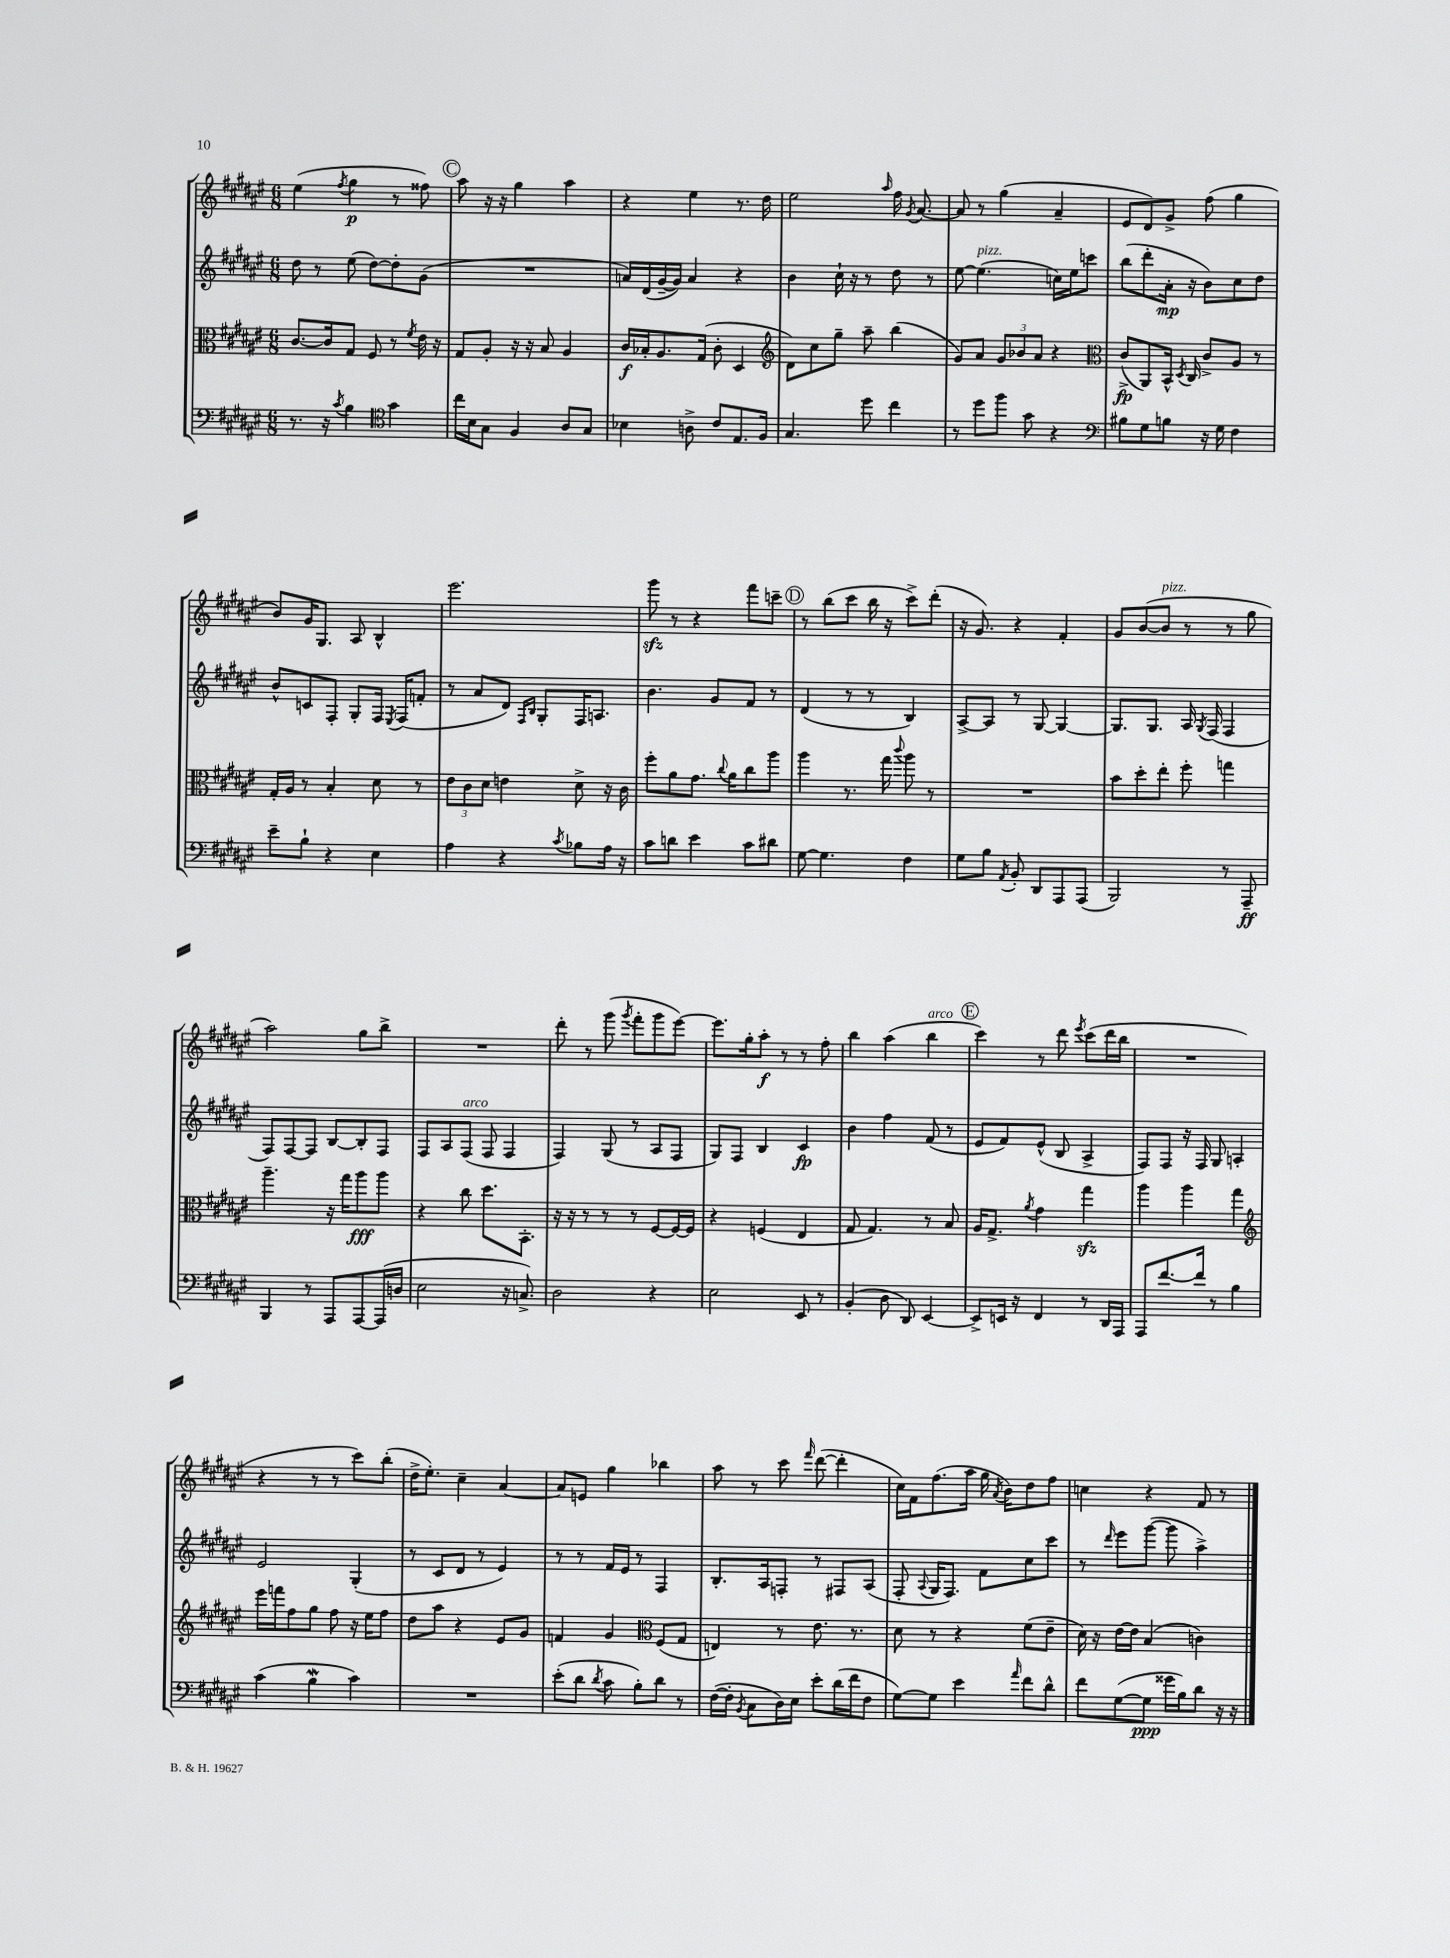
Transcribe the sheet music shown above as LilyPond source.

<<
\new StaffGroup <<
\new Staff = "s0" {
    \clef treble \key fis \major \numericTimeSignature \time 6/8
    \autoBeamOff eis''4( \acciaccatura { fis''8 } gis''4\p r8 fisis''8) |
    \mark \markup { \circle "C" } ais''8 r16 r16 gis''4 ais''4 |
    r4 eis''4 r8. dis''16 |
    eis''2 \grace { ais''16 } fis''16 \acciaccatura { gis'8 } ais'8.~ |
    ais'8 r8 gis''4( ais'4-- |
    eis'8[ dis'8) gis'8]-> fis''8( gis''4 |
    b'8[) gis'16 gis8.] ais8 b4-^ |
    eis'''2. |
    gis'''8\sfz r8 r4 fis'''8[ c'''8]-- |
    \mark \markup { \circle "D" } r8 b''8[( cis'''8] b''16 r16 cis'''8[->) dis'''8]-.( |
    r16 gis'8.) r4 fis'4-. |
    gis'8[ b'8~( b'8]^\markup { \italic "pizz." } r8 r8 gis''8 |
    ais''2) gis''8[ b''8]-> |
    R2. |
    dis'''8-. r8 gis'''8( \acciaccatura { gis'''8 } fis'''8[-. gis'''8 eis'''8]~) |
    eis'''8.[ gis''16-. ais''8]-.\f r8 r8 fis''8-. |
    b''4 ais''4( b''4^\markup { \italic "arco" } |
    \mark \markup { \circle "E" } cis'''4) r8 dis'''8 \acciaccatura { eis'''8 } cis'''8[( dis'''16 b''16] |
    R2. |
    r4 r8 r8 cis'''8[) b''8]-.( |
    dis''16[-> eis''8.]-.) cis''4-- ais'4~ |
    ais'8[ e'8] gis''4 bes''4 |
    ais''8 r8 cis'''8 \grace { fis'''16 } dis'''8~( dis'''4-. |
    cis''16[) fis'16 fis''8.( ais''16] gis''16 \acciaccatura { ais'8 } b'16[) dis''8 fis''8] |
    c''4 r4 fis'8 r8 \bar "|." |
}
\new Staff = "s1" {
    \clef treble \key fis \major \numericTimeSignature \time 6/8
    \autoBeamOff dis''8 r8 eis''8( dis''8[~) dis''8-. gis'8]( |
    \mark \markup { \circle "C" } R2. |
    a'16[) dis'16( gis'16~-- gis'16]) a'4 r4 |
    b'4 cis''16-! r16 r8 dis''8 r8 |
    eis''8~ eis''4.^\markup { \italic "pizz." }( c''16[) eis''16 c'''8] |
    b''8[( dis'''8-. ais'16]-.\mp r16 b'8[) cis''8 dis''8] |
    b'8[-^ c'8 fis8]-. gis8[-. fis16] \acciaccatura { eis8 } fis16[( f'8]-. |
    r8 ais'8[ dis'8]) \grace { fis16[ b16] } gis8[-. fis16 a8.] |
    b'4. gis'8[ fis'8] r8 |
    \mark \markup { \circle "D" } dis'4( r8 r8 b4) |
    ais8[~-> ais8] r8 gis8~ gis4~ |
    gis8.[ gis8.] ais16 \acciaccatura { gis8 } fis16( fis4 |
    fis8[) fis8~ fis8] b8[~ b8-. fis8] |
    fis8[ ais8 fis8]^\markup { \italic "arco" }( fis8 fis4 |
    fis4) gis8( r8 ais8[ fis8] |
    gis8[) fis8] b4 cis'4\fp |
    b'4 fis''4 fis'8( r8 |
    \mark \markup { \circle "E" } eis'8[ fis'8) eis'8]-^( b8 ais4-> |
    fis8[) fis8] r16 fis16 gis8 a4-. |
    eis'2 gis4-.( |
    r8 cis'8[ dis'8] r8 eis'4) |
    r8 r8 fis'16[ eis'16] r8 fis4 |
    b8.[-. ais16 f8]-. r8 fis8[ ais8]( |
    fis8-. \appoggiatura { ais8 } gis16[ fis8.]) fis'8[ cis''8 cis'''8] |
    r8 \grace { dis'''16 } eis'''8[ gis'''8]~( gis'''8 ais''4->) \bar "|." |
}
\new Staff = "s2" {
    \clef alto \key fis \major \numericTimeSignature \time 6/8
    \autoBeamOff cis'8.[~ cis'16 gis8] fis8 r8 \acciaccatura { fis'8 } eis'16 r16 |
    \mark \markup { \circle "C" } gis8[ ais8]-. r16 r16 b8 ais4 |
    cis'16[\f bes16-. ais8. gis16]( cis'8-. dis4 |
    \clef treble dis'8[) cis''8 gis''8]-- ais''8-- b''4( |
    gis'8[) ais'8] \tuplet 3/2 { gis'8[ bes'8 ais'8] } r4 |
    \clef alto cis'8[->\fp( ais,8) b,16]-^ \acciaccatura { dis8 } cis16 cis'8[-> ais8] r8 |
    gis16[-. ais16] r8 b4-. dis'8 r8 |
    \tuplet 3/2 { eis'8[ cis'8 dis'8] } e'4 dis'8-> r16 cis'16 |
    fis''8[-. ais'8 gis'8.] \appoggiatura { cis''8 } ais'16[ cis''8 ais''8] |
    \mark \markup { \circle "D" } ais''4 r8. gis''16 \appoggiatura { cis'''8 } ais''8 r8 |
    R2. |
    b'8[ dis''8-. eis''8]-. fis''8-. g''4 |
    ais''4.-- r16 gis''16[ ais''8\fff ais''8] |
    r4 cis''8 dis''8.[ b,8.]-. |
    r16 r16 r8 r8 r8 fis8[~ fis16~ fis16] |
    r4 f4( eis4 |
    gis8 gis4.) r8 b8 |
    \mark \markup { \circle "E" } ais16[ gis8.]-> \acciaccatura { ais'8 } gis'4 gis''4\sfz |
    ais''4 ais''4 gis''4 |
    \clef treble eis'''16[ f'''16 fis''8 gis''8] fis''8 r16 eis''16[ fis''8] |
    dis''8[ ais''8] r4 eis'8[ gis'8] |
    f'4 gis'4 \clef alto fis8[( gis8] |
    e4) r8 eis'8. r8. |
    dis'8 r8 r4 fis'8[( eis'8]-- |
    dis'16) r16 eis'16[~ eis'16] b4( c'4) \bar "|." |
}
\new Staff = "s3" {
    \clef bass \key fis \major \numericTimeSignature \time 6/8
    \autoBeamOff r8. r16 \acciaccatura { cis'8 } b4 \clef tenor gis'4 |
    \mark \markup { \circle "C" } cis''16[ b16 gis8] fis4 ais8[ gis8] |
    bes4 a8-> cis'8[ eis8. fis16] |
    gis4. dis''8 cis''4 |
    r8 dis''8[ fis''8] gis'8 r4 |
    \clef bass bis8[ gis8 b8] r16 gis16 fis4 |
    eis'8[-- b8]-! r4 eis4 |
    ais4 r4 \acciaccatura { cis'8 } bes8[ ais16] r16 |
    cis'8[ d'8] eis'4 cis'8[ dis'8] |
    \mark \markup { \circle "D" } gis8~ gis4. fis4 |
    gis8[ b8] \acciaccatura { ais,8 } b,8-. dis,8[ ais,,8 ais,,8]( |
    b,,2) r8 ais,,8--\ff |
    b,,4 r8 ais,,8[ ais,,8~ ais,,16( d16] |
    eis2 r16 c8.->) |
    dis2 r4 |
    eis2 eis,8 r8 |
    b,4-.( dis8 dis,8) eis,4~ |
    \mark \markup { \circle "E" } eis,8[-> e,16] r16 fis,4 r8 dis,16[ ais,,16] |
    ais,,8[ fis'8.~ fis'16] r8 b4 |
    cis'4( b4\mordent cis'4) |
    R2. |
    eis'8[-.( dis'8] \acciaccatura { dis'8 } cis'8 b8[-.) dis'8] r8 |
    fis16[~( fis16]-. \acciaccatura { b,8 } cis8[ dis16) eis16] eis'8[-. dis'16( fis'16 fis8] |
    gis8[~) gis8] eis'4 \grace { ais'16 } fis'8[ dis'8]-^ |
    fis'8[ gis8~( gis8]\ppp gisis'16[ b16) dis'8] r16 r16 \bar "|." |
}
>>
>>
\layout { \context { \Score \remove "Bar_number_engraver" } }
